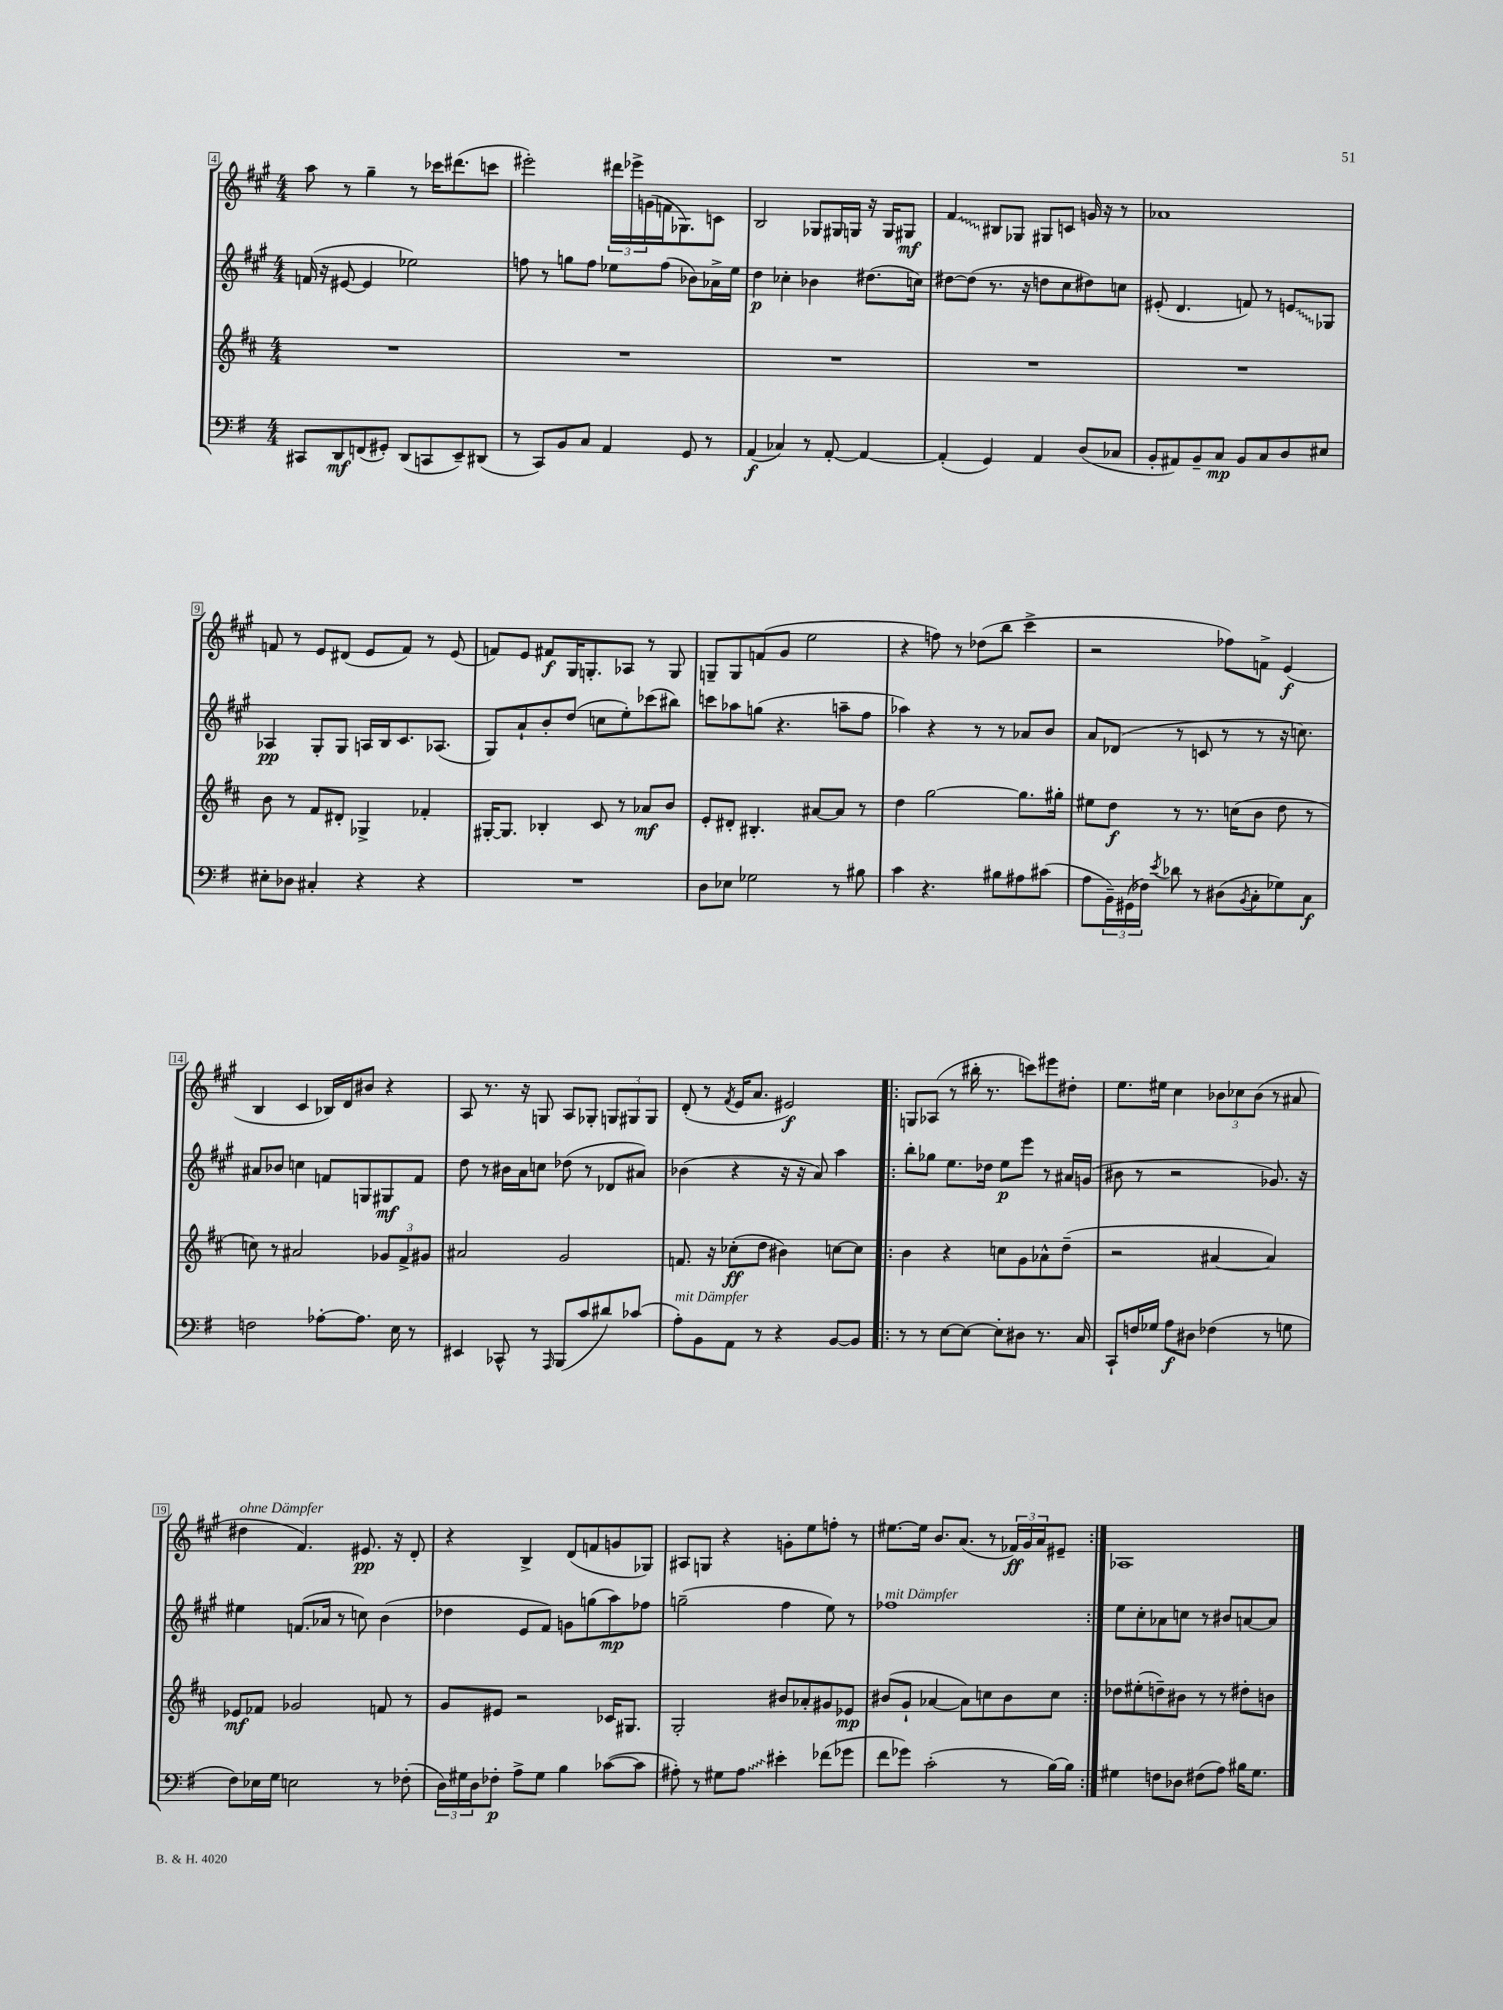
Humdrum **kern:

**kern	**kern	**kern	**kern
*staff4	*staff3	*staff2	*staff1
*clefF4	*clefG2	*clefG2	*clefG2
*k[f#]	*k[f#c#]	*k[f#c#g#]	*k[f#c#g#]
*M4/4	*M4/4	*M4/4	*M4/4
8CC#/L	1r	(16f/	8aa\
.	.	16r	.
8DD/	.	[8e#/	8r
(8FF/	.	4e#/]	4gg#~\
8GG#'/J)	.	.	.
(8DD/L	.	2ee-\)	8r
8CC/	.	.	16ccc-\LK
.	.	.	(8.ddd#\
8EE~/)	.	.	.
(8DD#/J	.	.	8ccc\J
=	=	=	=
8r	1r	8ff\	2eee#'\)
8CC/L)	.	8r	.
8BB/	.	8gg\L	.
8C/J	.	8ff\J	.
4AA/	.	8ee-\L	24ddd#\LL
.	.	.	24eee-^\
.	.	.	(24g\
.	.	(8ff\J	16f\J
.	.	.	8.G-\)
8GG/	.	8b-\L)	.
8r	.	16a-^\L	8c\J
.	.	16ee-\JJ	.
=	=	=	=
(4AA/	1r	4dd\	2B/
4C-/)	.	4cc-'\	.
8r	.	4b-\	8G-/L
[8AA'/	.	.	16G#/L
.	.	.	16G/JJ
4AA/_	.	(8.dd#\L	16r
.	.	.	16G/LK
.	.	.	8G#/J
.	.	16cc\Jk)	.
=	=	=	=
(4AA'/]	1r	[8dd#\L	4f#/
.	.	(8dd#\]J	.
4GG/)	.	8.r	8B#/L
.	.	.	8G-/J
.	.	16r	.
4AA/	.	8dd\L	8G#/L
.	.	8cc#\	8c/J
(8D/L	.	8dd#\)	16g/
.	.	.	16r
8C-/J	.	8cc\J	8r
=	=	=	=
8BB'/L	1r	(8e#'/	1a-
8AA#/)	.	4.d/	.
8BB~/	.	.	.
8C/J	.	.	.
8BB/L	.	8f/)	.
8C/	.	8r	.
8D/	.	8e/L	.
8E#/J	.	8G-/J	.
=	=	=	=
8E#'\L	8b\	4A-/	8f/
8D-\J	8r	.	8r
4C#'/	8f#/L	8G#'/L	8e/L
.	8d#'/J	8G#/J	(8d#/J
4r	4G-^/	16A/LL	8e/L
.	.	16B/J	.
.	.	8.c#/	8f/J)
4r	4f-'/	.	8r
.	.	(8.A-/J	.
.	.	.	(8e/
=	=	=	=
1r	[16G#'/LK	8G#/L)	8f/L)
.	8.G#/]J	.	.
.	.	8a`/	8e/J
.	4B-'/	8b'/	8f#/L
.	.	(8dd/J	16G#/K
.	.	.	8.G'/
.	8c#/	8cc\L	.
.	8r	8ee'\)	8A-/J
.	8a-/L	(8ccc-\	8r
.	8b/J	8bb#\J)	8G/
=	=	=	=
8D\L	8e'/L	8ccc\L	8G~/L
8E-\J	8d#'/J	8aa-\	8G/
2G-\	4.B#'/	(8gg\J	(8f/
.	.	4.r	8g#/J
.	.	.	2ee\
.	[8a#/L	.	.
8r	8a#/]J	8aa~\L	.
8B#\	8r	8ff#\J	.
=	=	=	=
4c\	4dd\	4aa-\)	4r
4.r	[2gg\	4r	8ff\)
.	.	.	8r
.	.	8r	(8dd-\L
8B#\L	.	8r	8bb\J
8A#\	8.gg\]L	8a-/L	4ccc#^\
(8c#\J	.	8b/J	.
.	16gg#'\Jk	.	.
=	=	=	=
8A\L	8ee#\L	8a/L	2r
24BB~\L)	8dd\J	(8d-/J	.
(24GG#\	.	.	.
24F-\JJ)	.	.	.
8qe/	.	.	.
8d-\	8r	8r	.
8r	8.r	8c/	.
(8D#\L	.	8r	8ff-\L)
.	(16cc\LK	.	.
8qBB/	.	.	.
8C'\	8b\J	8r	8f^\J
8G-\)	8dd\	16r	(4e/
.	.	8.cc\)	.
8C\J	8r	.	.
=	=	=	=
2F\	8cc\)	8a#/L	4B/
.	8r	8b-/J	.
.	2a#/	4cc\	4c#/
[8A-'\L	.	8f/L	16B-/LL)
.	.	.	16d/J
8.A-\]J	.	8G/	8b#/J
.	12g-/L	8G#/	4r
16E\	.	.	.
.	12f#^/	.	.
8r	.	8f/J	.
.	12g#/J	.	.
=	=	=	=
4EE#/	2a#/	8dd\	8A/
.	.	8r	8.r
8CC-^^/	.	16b#\LL	.
.	.	16a\J	16r
8r	.	8cc\J	8G/
16qqAAA/	.	.	.
(8BBB/L	2g/	(8dd-\	8A/L
8c/	.	8r	8G-'/J
8d#/)	.	8d-/L	12G/L
.	.	.	12G#/
(8c-/J	.	8a#/J)	.
.	.	.	12G#/J
=	=	=	=
8A'\L)	8.f/	(4b-\	(8d'/
8BB\	.	.	8r
.	16r	.	.
.	.	.	8qf#/
8AA\J	(8cc-'\L	4r	16e/LK
.	.	.	8.a/J
8r	8dd\J	.	.
4r	4b#\)	16r	2e#/)
.	.	16r	.
.	.	8a/)	.
[8BB/L	[8cc\L	4aa\	.
8BB/]J	8cc\]J	.	.
=!|:	=!|:	=!|:	=!|:
8r	4b\	8bb'\L	8G/L
8r	.	8gg-\J	(8A-/J
[8E\L	4r	8.ee\L	8r
8E\_J	.	.	16bb#'\
.	.	16dd-\Jk	8.r
8E'\]L	8cc\L	8ee\L	.
8D#\J	8g\	8eee\J	8ccc\L)
8.r	8a-^^\	8r	8eee#\
.	(8dd~\J	16a#/LL	8dd#'\J
16C/	.	(16g/JJ	.
=	=	=	=
8CC`/L	2r	8b#\	8.ee\L
16F/L	.	8r	.
16G-/JJ	.	.	16ee#\Jk
8A\L	.	2r	4cc#\
8D#\J	.	.	.
(4F-\	[4a#/	.	12b-\L
.	.	.	12cc-\
.	.	.	(12b-\J
8r	4a#/])	8.g-/)	8r
8G\	.	.	8a#/
.	.	16r	.
=	=	=	=
8F#\L)	8e-/L	4ee#\	4dd#\
16E-\L	8f-/J	.	.
16G\JJ	.	.	.
2E\	2g-/	(8.f/L	4.f#/)
.	.	16a-/Jk	.
.	.	8r	.
.	.	8cc\)	8.e#/
8r	8f/	(4b\	.
.	.	.	16r
(8F-'\	8r	.	8d'/
=	=	=	=
24D\LL)	8g/L	4dd-\	4r
24G#\	.	.	.
24D\J	.	.	.
8F-'\J	8e#/J	.	.
8A^\L	2r	8e/L	4B^/
8G#\J	.	8f#/J)	.
4B\	.	8g\L	(8d/L
.	.	(8gg\	8f/
([8c-\L	16c-/LK	8aa\)	8g/
.	8.G#/J	.	.
8c-\]J	.	8ff-\J	8G-/J)
=	=	=	=
8A#'\)	2G'/	(2gg~\	8A#/L
8r	.	.	8G/J
8G#\L	.	.	4r
8A#\J	.	.	.
4e#'\	8b#/L	4ff#\	8g'\L
.	8a-'/	.	8ee\
(8f-\L	8g#/	8ee\)	8ff'\J
8g-\J	8e-/J	8r	8r
=	=	=	=
8f#\L	(8b#/L	1ff-	[8.ee#\L
8g-\J)	8g`/J	.	.
.	.	.	16ee#\]Jk
(2c'\	[4a-/	.	8.b/L
.	.	.	(8.a/J
.	8a-\]L)	.	.
.	8cc\	.	8r
8r	8b#\	.	24f-/LL)
.	.	.	24g#/
.	.	.	24a/J
[16B\LL)	8cc\J	.	8e#~/J
16B\]JJ	.	.	.
=:|!	=:|!	=:|!	=:|!
4G#\	8dd-\L	8ee\L	1A-
.	(8ee#'\	8cc#'\	.
8F\L	8dd~\)	8a-\	.
8D-\J	8b#\J	8cc\J	.
(8F#\L	8r	8r	.
8A\J)	8r	8b#/L	.
16B#\LK	8dd#'\L	[8a/	.
8.G#\J	.	.	.
.	8b\J	8a/]J	.
==	==	==	==
*-	*-	*-	*-
